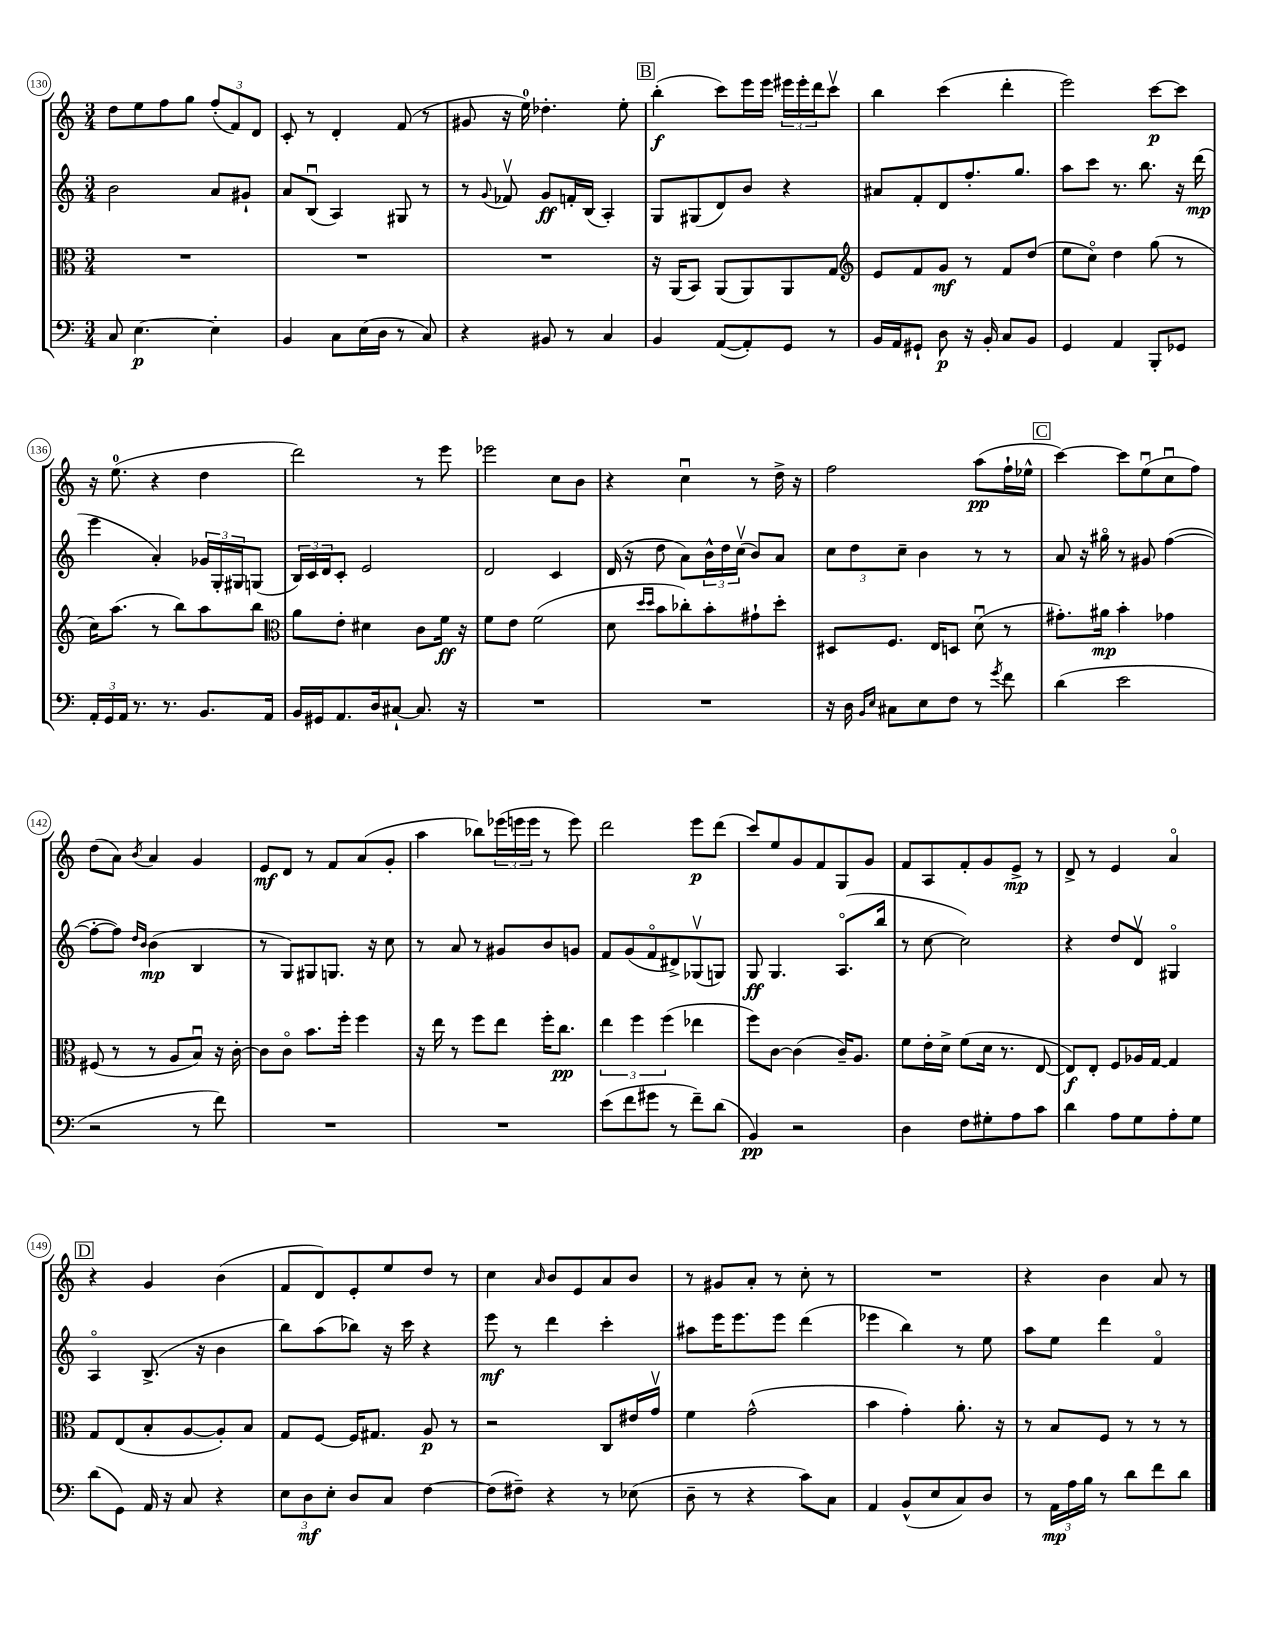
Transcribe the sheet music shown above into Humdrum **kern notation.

**kern	**kern	**kern	**kern
*staff4	*staff3	*staff2	*staff1
*clefF4	*clefC3	*clefG2	*clefG2
*k[]	*k[]	*k[]	*k[]
*M3/4	*M3/4	*M3/4	*M3/4
8C/	2.r	2b\	8dd\L
[4.E\	.	.	8ee\
.	.	.	8ff\
.	.	.	8gg\J
4E'\]	.	8a/L	(12ff'/L
.	.	.	12f/)
.	.	8g#`/J	.
.	.	.	12d/J
=	=	=	=
4BB/	2.r	8a/L	8c'/
.	.	(8Bu/J	8r
8C\L	.	4A/)	4d'/
(16E\L	.	.	.
16D\JJ	.	.	.
8r	.	8G#/	(8f/
8C/)	.	8r	8r
=	=	=	=
4r	2.r	8r	8g#/
.	.	8qqg/	.
.	.	8f-v/	16r
.	.	.	16ee\)
8BB#/	.	8g/L	4.dd-'\
8r	.	16f'/L	.
.	.	(16B/JJ	.
4C/	.	4A'/)	.
.	.	.	8ee'\
=	=	=	=
4BB/	16r	8G/L	(4bb'\
.	(16AA/LK	.	.
.	8BB/J)	(8G#/	.
([8AA/L	(8AA/L	8d/)	8ccc\L)
8AA'/])	8AA/)	8b/J	16eee\L
.	.	.	16eee\JJ
8GG/J	8AA/	4r	24eee#\LL
.	.	.	24eee#'\
.	.	.	24ddd\J
8r	8G/J	.	8cccv\J
=	=	=	=
*	*clefG2	*	*
16BB/LL	8e/L	8a#/L	4bb\
16AA/J	.	.	.
8GG#`/J	8f/	8f'/	.
8D\	8g/J	8d/	(4ccc\
16r	8r	8.ff'/	.
16BB'/	.	.	.
8C/L	8f/L	.	4ddd'\
.	.	8.gg/J	.
8BB/J	(8dd/J	.	.
=	=	=	=
4GG/	8ee\L	8aa\L	2eee\)
.	8cco\J)	8ccc\J	.
4AA/	4dd\	8.r	.
.	.	8.bb\	.
8BBB'/L	(8gg\	.	[8ccc\L
8GG-/J	8r	16r	8ccc\]J
.	.	(16ddd\	.
=	=	=	=
24AA'/LL	16cc\LK)	4eee\	16r
24GG/	.	.	.
.	(8.aa\J	.	(8.ee\
24AA/JJ	.	.	.
8.r	.	.	.
.	8r	4a'/)	4r
8.r	.	.	.
.	8bb\L)	.	.
8.BB/L	8aa\	24g-/LL	4dd\
.	.	24G'/	.
.	.	24G#/J	.
.	8bb\J	(8G/J	.
16AA/Jk	.	.	.
=	=	=	=
*	*clefC3	*	*
16BB/LL	8a\L	24B/LL)	2ddd\)
.	.	24c/	.
16GG#/J	.	.	.
.	.	24d/J	.
8.AA/	8e'\J	8c'/J	.
.	4d#\	2e/	.
16D/k	.	.	.
[8C#`/J	.	.	.
8.C#/]	8c\L	.	8r
.	16f\Jk	.	8eee\
16r	16r	.	.
=	=	=	=
2.r	8f\L	2d/	2eee-\
.	8e\J	.	.
.	(2f\	.	.
.	.	4c/	8cc\L
.	.	.	8b\J
=	=	=	=
2.r	8d\	(16d/	4r
.	.	16r	.
.	16qqdd/LL	.	.
.	16qqdd/JJ	.	.
.	8b\L	8dd\	.
.	8cc-'\)	8a\L)	4ccu\
.	8b'\	24b^^\L	.
.	.	24dd\	.
.	.	(24ccv\JJ	.
.	8g#`\	8b/L)	8r
.	8dd'\J	8a/J	16dd^\
.	.	.	16r
=	=	=	=
16r	8D#/L	12cc\L	2ff\
16D\	.	.	.
.	.	12dd\	.
16qqBB/LL	.	.	.
16qqE/JJ	.	.	.
8C#\L	8.F/J	.	.
.	.	12cc~\J	.
8E\	.	4b\	.
.	16E/LK	.	.
8F\J	8D/J	.	.
8r	(8du\	8r	(8aa\L
8qg/	.	.	.
8f\	8r	8r	16ff`\L
.	.	.	16ee-^^\JJ
=	=	=	=
(4d\	8.g#'\L)	8a/	[4ccc\)
.	.	16r	.
.	16a#\Jk	16gg#o\	.
2e\	4b'\	8r	8ccc\]L
.	.	8g#/	(8eeu\
.	4g-\	([4ff\	8ccu\
.	.	.	8ff\J)
=	=	=	=
2r	(8F#/	8ff'\_L	(8dd\L
.	8r	8ff\]J)	8a\J)
.	.	16qqdd/LL	.
.	.	16qqb/JJ	8qb/
.	8r	(4b\	4a/
.	8A/L	.	.
8r	8Bu/J)	4B/	4g/
8f\)	16r	.	.
.	[16c'\	.	.
=	=	=	=
2.r	8c\]L	8r	8e/L
.	8co\J	8G/L)	8d/J
.	8.b\L	8G#/	8r
.	.	8.G/J	8f/L
.	16ff'\Jk	.	.
.	4ff\	.	(8a/
.	.	16r	.
.	.	8cc\	8g'/J
=	=	=	=
2.r	16r	8r	4aa\
.	16ee\	.	.
.	8r	8a/	.
.	8ff\L	8r	8bb-\L)
.	8ee\J	8g#/L	(24eee-\L
.	.	.	24eee\
.	.	.	24eee\JJ
.	16ff'\LK	8b/	8r
.	8.cc\J	.	.
.	.	8g/J	8eee\)
=	=	=	=
(8e\L	6ee\	8f/L	2ddd\
8f\	.	(8g/	.
.	6ff\	.	.
8g#\J	.	8fo/	.
.	(6ff\	.	.
8r	.	8d#^/)	.
8f~\L)	4ee-\	(8G-v/	8eee\L
(8d\J	.	8G/J)	(8ddd\J
=	=	=	=
4BB/)	8ff\L)	8G/	8ccc/L)
.	[8c\J	4.G/	8ee/
2r	(4c\]	.	8g/
.	.	.	8f/
.	16c~/LK)	(8.Ao/L	8G/
.	8.A/J	.	.
.	.	.	8g/J
.	.	16bb/Jk	.
=	=	=	=
4D\	8f\L	8r	8f/L
.	16e'\L	[8cc\	8A/
.	16d^\JJ	.	.
8F\L	(8f\L	2cc\])	8f'/
8G#'\	16d\Jk	.	8g/
.	8.r	.	.
8A\	.	.	8e^/J
8c\J	[8E/	.	8r
=	=	=	=
4d\	8E/]L)	4r	8d^/
.	8E'/J	.	8r
8A\L	8F/L	8dd/L	4e/
8G\	16A-/L	8dv/J	.
.	[16G/JJ	.	.
8A'\	4G/]	4G#o/	4ao/
8G\J	.	.	.
=	=	=	=
(8d\L	8G/L	4Ao/	4r
8GG\J)	(8E/	.	.
16AA/	8B'/	(8.B^/	4g/
16r	.	.	.
8C/	[8A/	.	.
.	.	16r	.
4r	8A'/])	4b\	(4b\
.	8B/J	.	.
=	=	=	=
12E\L	8G/L	8bb\L)	8f/L
12D\	.	.	.
.	[8F/J	(8aa\	8d/)
12E'\J	.	.	.
8D/L	16F/]LK	8bb-\J)	8e'/
.	8.G#/J	.	.
8C/J	.	16r	8ee/
.	.	16ccc\	.
[4F\	8A/	4r	8dd/J
.	8r	.	8r
=	=	=	=
(8F\]L	2r	8eee\	4cc\
8F#~\J)	.	8r	.
.	.	.	16qqa/
4r	.	4ddd\	8b/L
.	.	.	8e/
8r	8C/L	4ccc'\	8a/
(8E-\	16e#/L	.	8b/J
.	16gv/JJ	.	.
=	=	=	=
8D~\	4f\	8aa#\L	8r
8r	.	16eee\K	8g#/L
.	.	8.eee\	.
4r	(2g^^\	.	8a'/J
.	.	8eee\J	8r
8c\L)	.	(4ddd\	8cc'\
8C\J	.	.	8r
=	=	=	=
4AA/	4b\	4eee-\	2.r
(8BB^^/L	4g'\)	4bb\)	.
8E/	.	.	.
8C/)	8.a'\	8r	.
8D/J	.	8ee\	.
.	16r	.	.
=	=	=	=
8r	8r	8aa\L	4r
24AA\LL	8B/L	8ee\J	.
24A\	.	.	.
24B\JJ	.	.	.
8r	8F/J	4ddd\	4b\
8d\L	8r	.	.
8f\	8r	4fo/	8a/
8d\J	8r	.	8r
==	==	==	==
*-	*-	*-	*-
